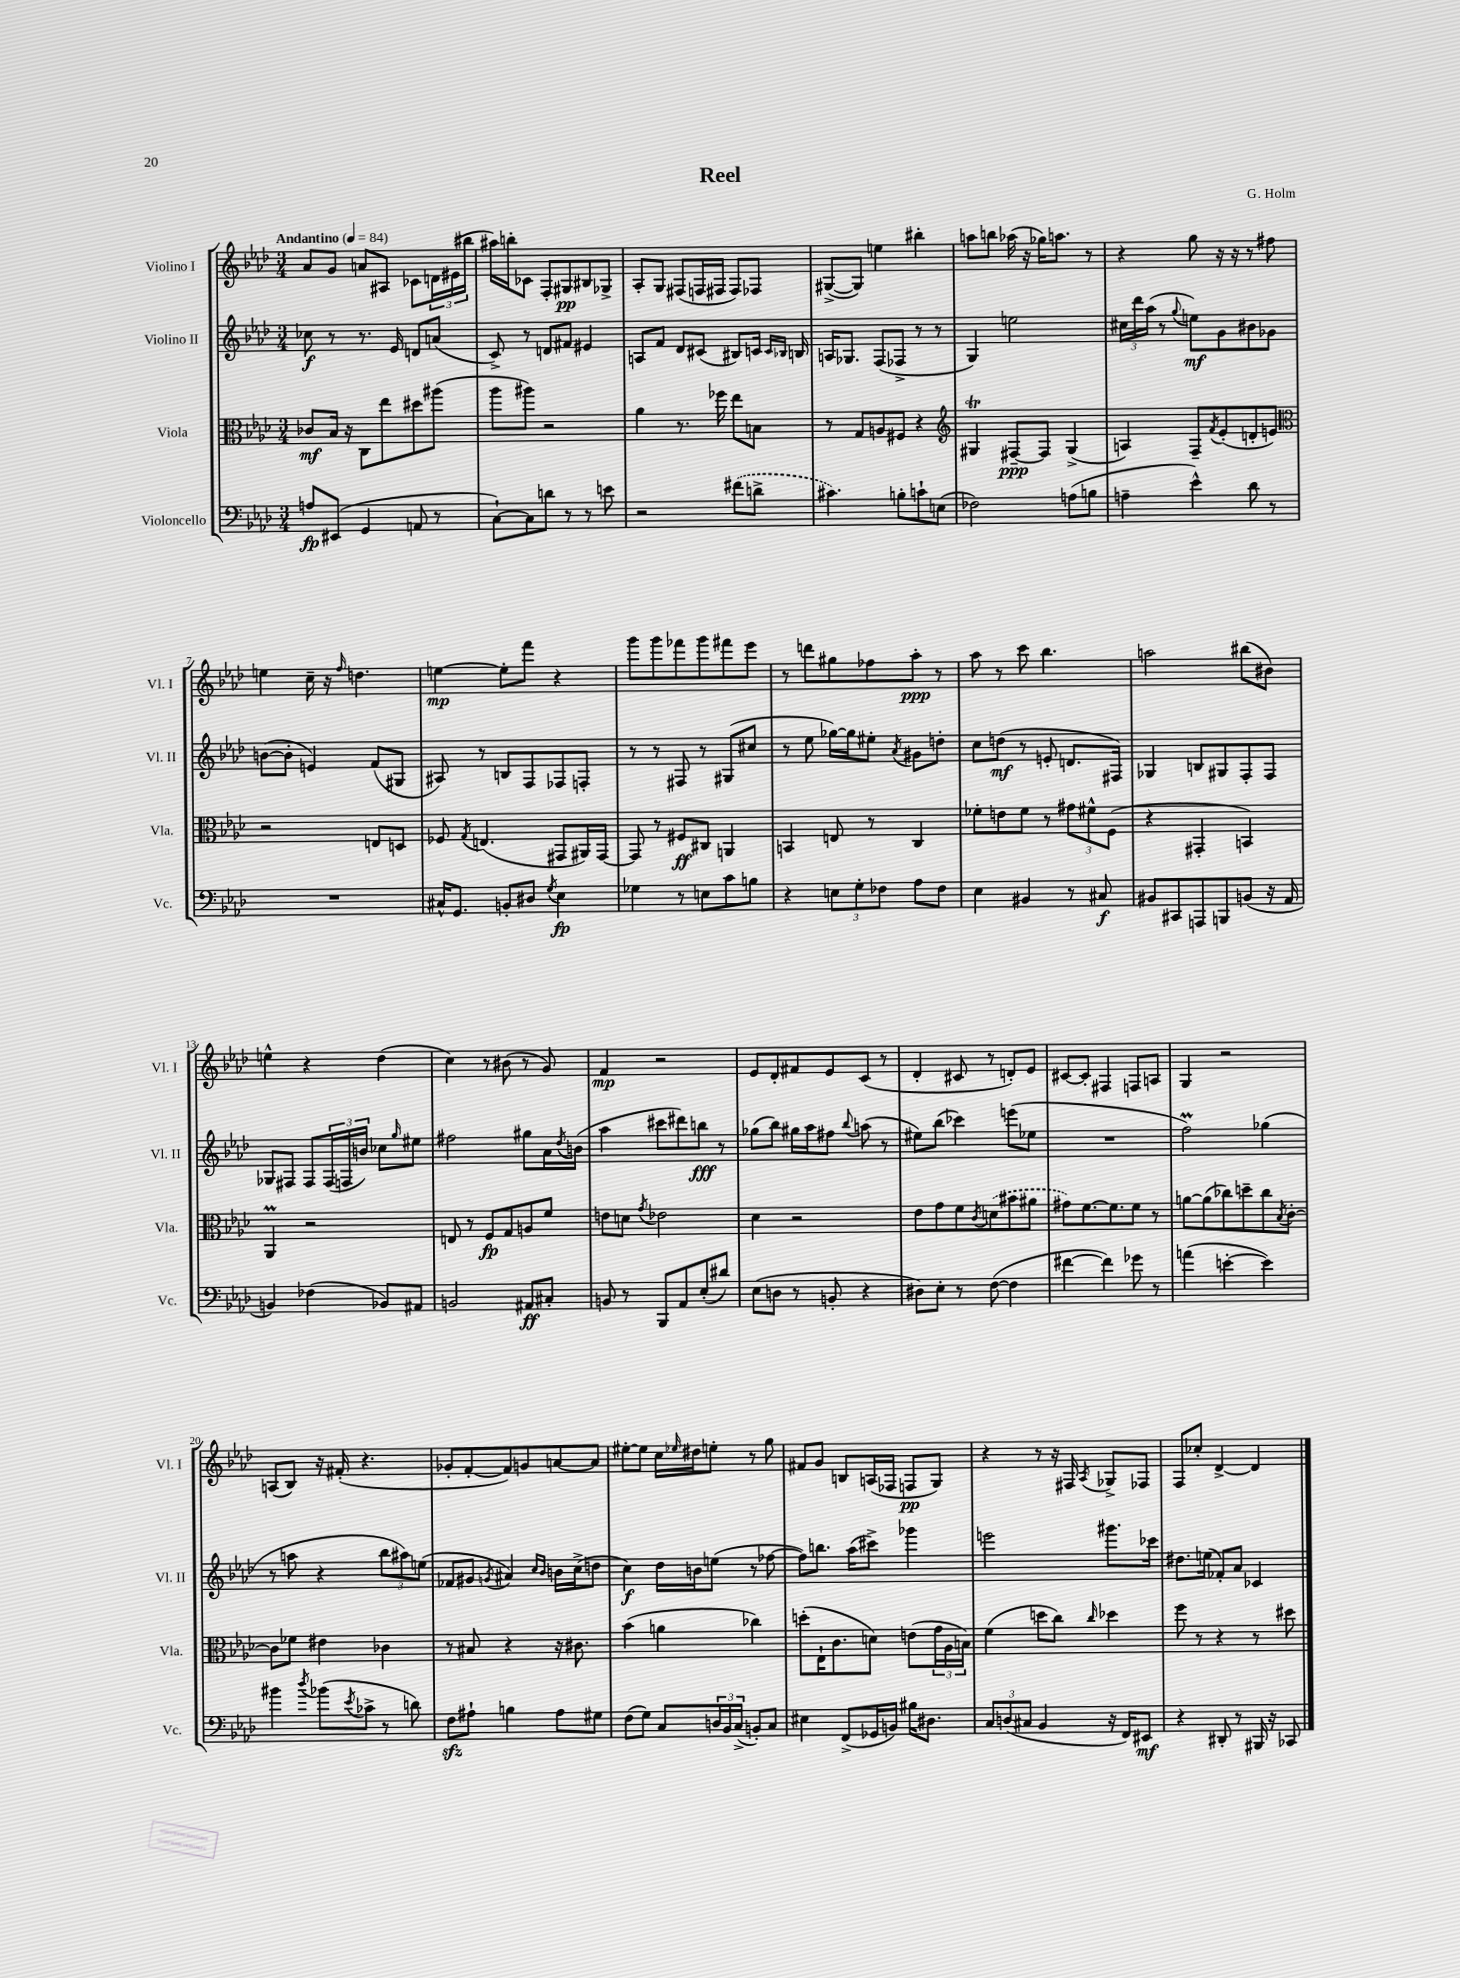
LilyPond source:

\header { title = "Reel" composer = "G. Holm" }
<<
\new StaffGroup <<
\new Staff = "s0" \with { instrumentName = "Violino I" shortInstrumentName = "Vl. I" } {
    \clef treble \key aes \major \numericTimeSignature \time 3/4 \tempo "Andantino" 4 = 84
    aes'8 g'8 a'8 ais8 ces'8 \tuplet 3/2 { d'16 eis'16( bis''16 } |
    ais''16) b''16-. ces'8 f8-. gis8\pp bis8 ges8-> |
    aes8-. g8 fis8( f16 fis16 fis8) fes8 |
    gis8~->( gis8) e''4 bis''4-. |
    a''8 b''8 aes''16( r16 ges''16) a''8. r8 |
    r4 g''8 r16 r16 r8 fis''8 |
    e''4 c''16-- r16 \grace { f''16 } d''4. |
    e''4~\mp e''8-. f'''8 r4 |
    g'''8 g'''8 fes'''8 g'''8 fis'''8 ees'''8 |
    r8 d'''8 gis''8 fes''8 aes''8-.\ppp r8 |
    aes''8 r8 c'''8 bes''4. |
    a''2 bis''8( bis'8) |
    e''4-^ r4 des''4( |
    c''4) r8 bis'8( r8 g'8) |
    f'4\mp r2 |
    ees'8 des'8-. fis'8 ees'8 c'8( r8 |
    des'4-. cis'8 r8 d'8-.) ees'8 |
    cis'8~ cis'8-. fis4 f8 a8 |
    g4 r2 |
    a8( bes8) r16 fis'16-.( r4. |
    ges'8-. f'8~-. f'8) g'8 a'8~ a'8 |
    eis''8~-. eis''8 c''16 \grace { ees''16 } dis''16 e''8-. r8 g''8 |
    fis'8 g'8 b8 a16( fes16 f8\pp g8) |
    r4 r8 r16 fis16 \acciaccatura { aes8 } ges8-> fes8 |
    f8 ces''8-. des'4~-> des'4 \bar "|." |
}
\new Staff = "s1" \with { instrumentName = "Violino II" shortInstrumentName = "Vl. II" } {
    \clef treble \key aes \major \numericTimeSignature \time 3/4
    ces''8\f r8 r8. ees'16 d'8 a'8( |
    c'8->) r8 d'8 fis'8 eis'4 |
    a8 f'8 des'8 cis'8( bis8) c'16 \grace { c'16 bes16 } b16 |
    a16 ges8. f8( fes8-> r8 r8 |
    g4) e''2 |
    \tuplet 3/2 { cis''16 des'''16 aes''16( } r8 \appoggiatura { g''8 } e''8\mf) g'8 bis'8 ges'8 |
    b'8~( b'8-. e'4) f'8( gis8 |
    ais8) r8 b8 f8 fes8 f8-. |
    r8 r8 fis8 r8 gis8( cis''8 |
    r8 ees''8 ges''16~) ges''16 eis''8-. \acciaccatura { aes'8 } gis'8 d''8-. |
    c''8 d''8\mf( r8 e'8-. d'8. fis16) |
    ges4 b8 gis8 f8-. f8 |
    ges8 fis8 fis8 \tuplet 3/2 { fis16( f16 b'16) } ces''8 \grace { g''16 } eis''8 |
    fis''2 gis''8 aes'16 \acciaccatura { des''8 } b'16( |
    aes''4 cis'''8 dis'''8) b''8\fff r8 |
    ges''8( bes''8) gis''16 aes''16 fis''8 \appoggiatura { bes''8 } a''8( r8 |
    eis''8) bes''8( ces'''4) e'''8( ees''8 |
    R2. |
    f''2\prall) ges''4( |
    r8 a''8 r4 \tuplet 3/2 { bes''8 ais''8) e''8( } |
    fes'8 gis'8 \acciaccatura { g'8 } ais'4) \grace { c''16 bes'16 } b'16 c''16->( d''8 |
    c''4\f) des''16 b'16 e''8( r8 fes''8~ |
    fes''8) b''8. aes''16( cis'''8->) ges'''4 |
    e'''2 gis'''8. ces'''16 |
    dis''8. e''16( fes'8-.) aes'8 ces'4 \bar "|." |
}
\new Staff = "s2" \with { instrumentName = "Viola" shortInstrumentName = "Vla." } {
    \clef alto \key aes \major \numericTimeSignature \time 3/4
    ces'8\mf bes16 r16 c8 ees''8 dis''8 ais''8( |
    aes''8 ais''8) r2 |
    aes'4 r8. fes''16 ees''8 b8 |
    r8 g8 a8 fis8 r4 |
    \clef treble gis4\trill fis8~--\ppp fis8 gis4->( |
    a4) f8-- \acciaccatura { f'8 } ees'8-.( d'8-. e'8) |
    \clef alto r2 e8 d8 |
    fes8 \acciaccatura { g8 } e4.( gis,8 ais,16) gis,16~ |
    gis,8 r8 fis8\ff cis8 a,4 |
    b,4 e8 r8 c4 |
    fes'8-. e'8 fes'8 r8 \tuplet 3/2 { gis'8 fis'8-^ f8( } |
    r4 gis,4-. b,4) |
    aes,4\prall r2 |
    e8 r8 f8\fp g8 a8 f'8 |
    e'8 d'8 \acciaccatura { g'8 } ees'2 |
    des'4 r2 |
    ees'8 g'8 f'8 \acciaccatura { c'8 } \once \slurDashed d'8( bis'8 ais'8 |
    gis'8) f'8.~ f'8. f'8 r8 |
    a'8~ a'8( ces''8) d''8-- ces''8 \acciaccatura { bes8 } c'8~-. |
    c'8 fes'8 eis'4 ces'4 |
    r8 bis8 r4 r16 cis'8. |
    bes'4( a'4 ces''4) |
    d''8-.( ees16-! c'8. d'8) e'8( \tuplet 3/2 { g'16 aes16 b16) } |
    f'4( d''8 c''8) \grace { c''16 } des''4 |
    f''8 r8 r4 r8 dis''8 \bar "|." |
}
\new Staff = "s3" \with { instrumentName = "Violoncello" shortInstrumentName = "Vc." } {
    \clef bass \key aes \major \numericTimeSignature \time 3/4
    a8\fp eis,8( g,4 a,8 r8 |
    c8~-!) c8 d'8 r8 r8 e'8 |
    r2 \once \slurDashed fis'8( d'8-> |
    cis'4.) b8-. c'8-! e8( |
    fes2) a8( b8 |
    a4-- ees'4-^) des'8 r8 |
    R2. |
    cis16-^ g,8. b,8-. dis8 \acciaccatura { g8 } ees4\fp |
    ges4 r8 e8 c'8 b8 |
    r4 \tuplet 3/2 { e8 g8-. fes8 } aes8 fes8 |
    ees4 bis,4 r8 cis8\f |
    bis,8 cis,8 a,,8 b,,8 b,8( r16 aes,16 |
    b,4) fes4( bes,8) ais,8 |
    b,2 ais,8\ff cis8-. |
    b,8 r8 bes,,8 aes,8 ees8-.( dis'8) |
    ees8( d8 r8 b,8-. r4 |
    dis8) ees8-. r8 f8~( f4 |
    fis'4~ fis'4) ges'8 r8 |
    a'4( e'4~-. e'4) |
    bis'4 \acciaccatura { des''8 } bes'8( \acciaccatura { ees'8 } ces'8-> r8 d'8) |
    f8\sfz ais8-! b4 ais8 gis8 |
    f8( g8) c8 \tuplet 3/2 { d16 bes,16 c16->( } b,8-.) c8 |
    eis4 f,8->( ges,16 b,16) bis16 dis8. |
    \tuplet 3/2 { c8 d8( cis8 } bes,4 r16 f,16) eis,8\mf |
    r4 dis,8-. r8 bis,,16 r16 ces,8 \bar "|." |
}
>>
>>
